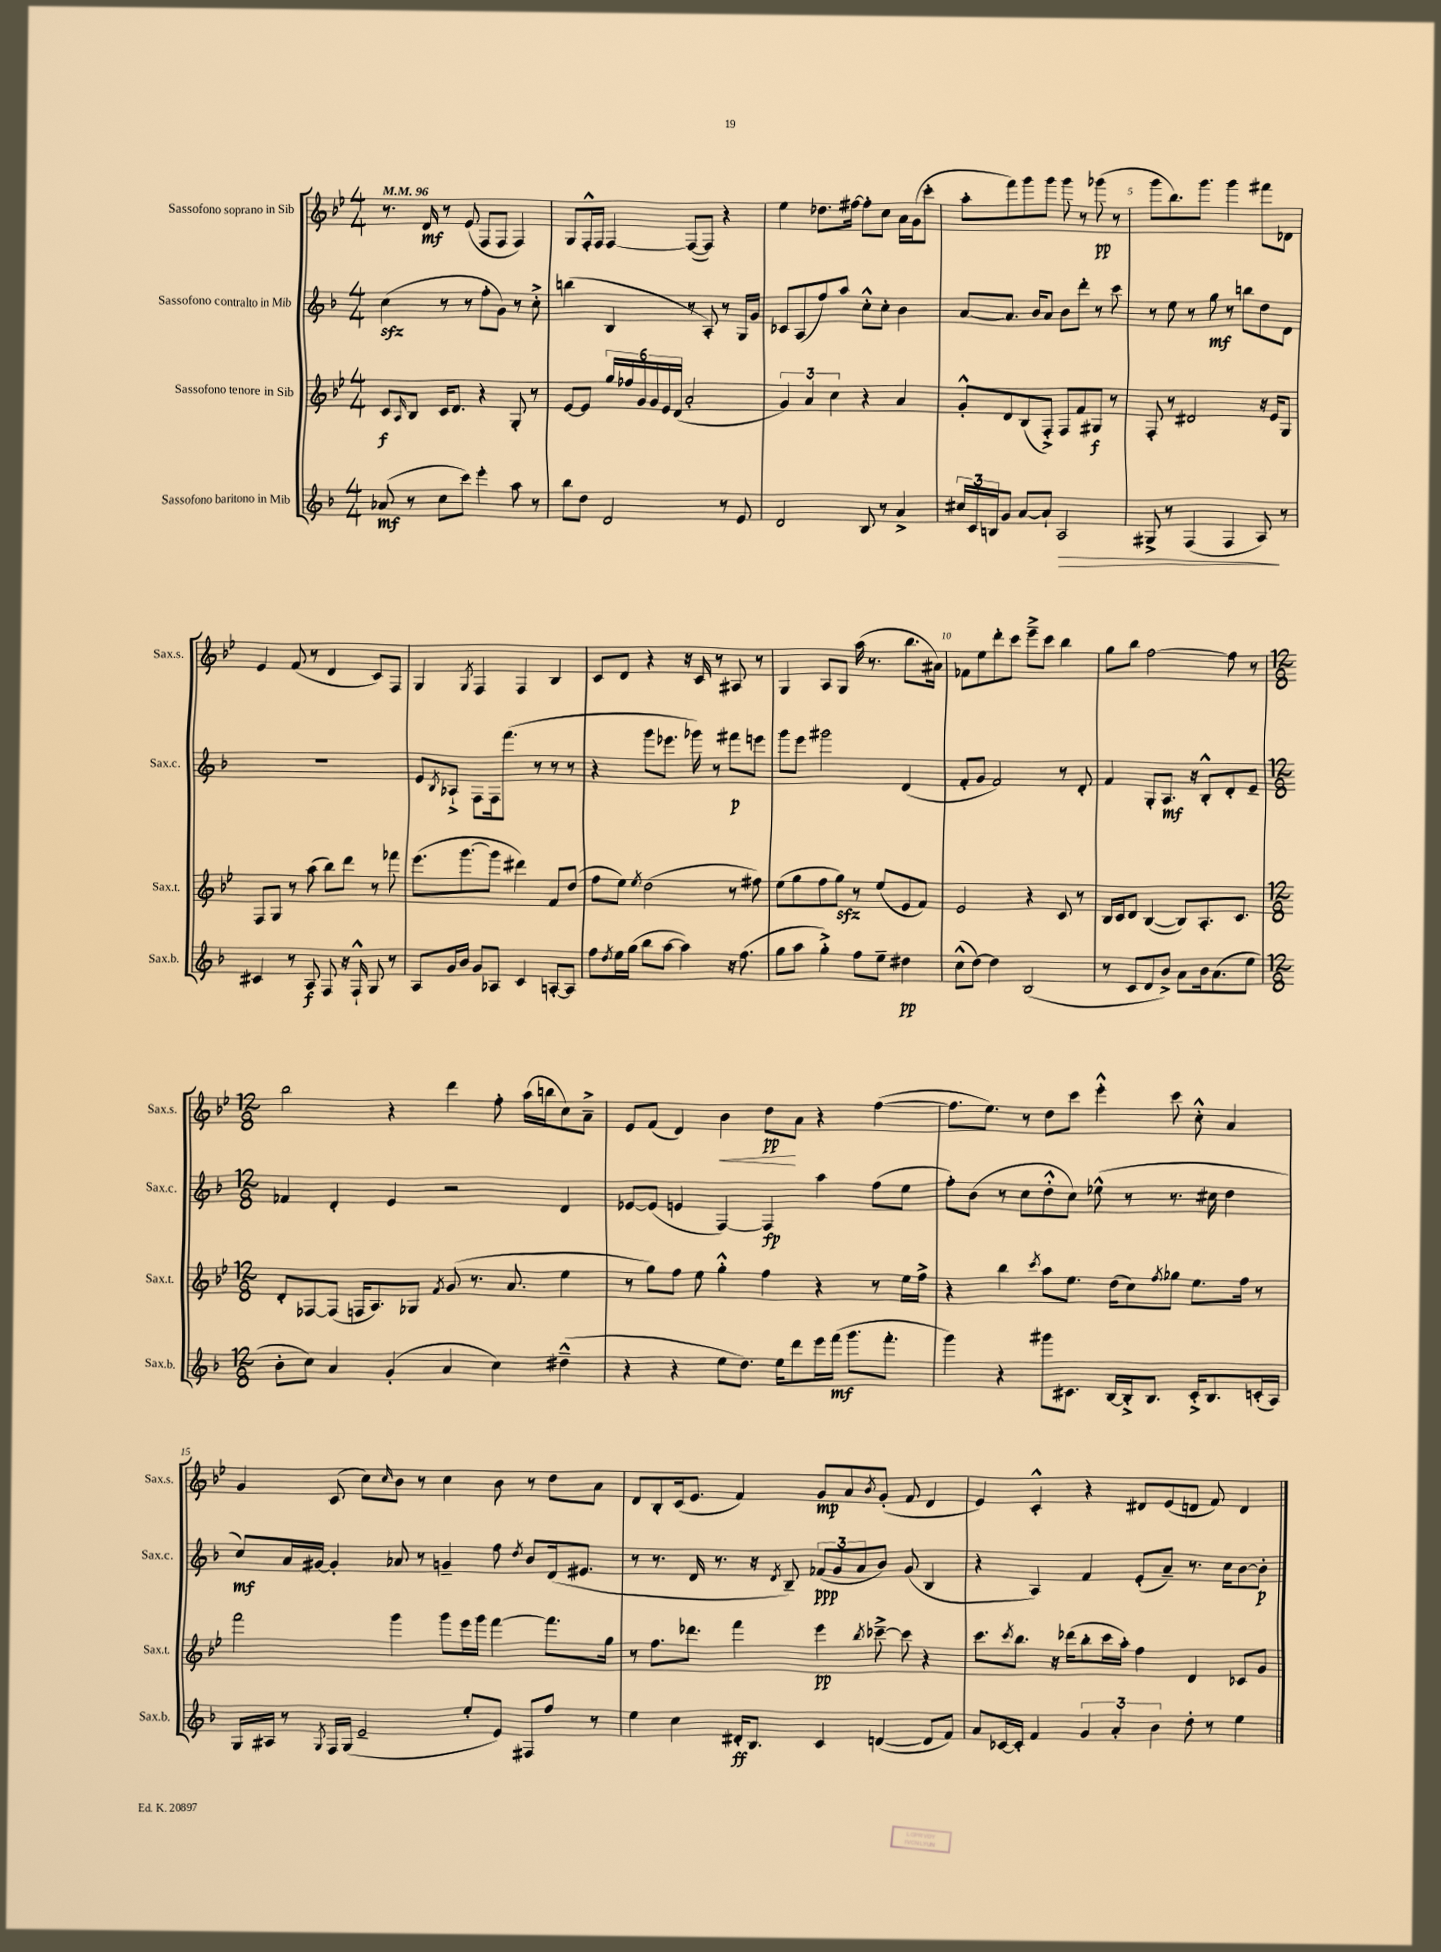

**kern	**kern	**kern	**kern
*staff4	*staff3	*staff2	*staff1
*clefG2	*clefG2	*clefG2	*clefG2
*k[b-]	*k[b-e-]	*k[b-]	*k[b-e-]
*M4/4	*M4/4	*M4/4	*M4/4
*MM96	*MM96	*MM96	*MM96
(8a-/	8c/L	(4cc\	8.r
.	16qqA/	.	.
8r	8B-/J	.	.
.	.	.	16d/
8cc\L	16c/LK	8r	8r
.	8.d/J	.	.
8ccc\J)	.	8r	(8e-/
4eee'\	4r	8ff'\L	8F/L
.	.	8g\J)	8F/J
8aa\	8G'/	8r	4F/)
8r	8r	8cc'^\	.
=	=	=	=
8bb-\L	[8e-/L	(4bb\	8G/L
8dd\J	8e-/]J	.	16F'^^/L
.	.	.	16F/JJ
2d/	24gg/LL	4B-/	[4F/
.	24ff-/	.	.
.	24g/	.	.
.	24g/	.	.
.	24e-/	.	.
.	(24d/JJ	.	.
.	2a'/	8r	(8F/_L
.	.	8A'/)	8F/]J)
8r	.	8r	4r
8e/	.	16G/LL	.
.	.	16g/JJ	.
=	=	=	=
2d/	6g/)	8c-/L	4ee-\
.	.	(8A/	.
.	6a/	.	.
.	.	8ff/)	8.dd-\L
.	6cc\	.	.
.	.	8aa/J	.
.	.	.	[16ff#\Jk
8B-/	4r	8cc'^^\L	8ff#'\]L
8r	.	8cc'\J	8cc\J
4a^/	4a/	4b-\	16a\LL
.	.	.	(16g\J
.	.	.	8ccc'\J
=	=	=	=
24cc#/LL	8g'^^/L	[8a/L	8aa'\L
24c/	.	.	.
24B/J	.	.	.
8g/J	8d/	8.a/]J	8fff\)
[8a/L	(8B-/	.	8ggg\
.	.	16b-/LK	.
8a`/]J	8F'^/J)	8a/J	8ggg\J
2A/	8F/L	8b-\L	8ggg\
.	8f/	8ddd'\J	8r
.	8G#/J	8r	(8ggg-\
.	8r	8ccc\	8r
=	=	=	=
8G#^/	8F'/	8r	8ggg\L
8r	8r	8ee\	8.bb-\)
(4F/	2d#/	8r	.
.	.	.	8.ggg\J
.	.	8gg\	.
4F/	.	8r	4ggg\
.	.	8bb\L	.
8A/)	16r	8dd\	8fff#\L
.	16e-/LK	.	.
8r	8G/J	8d\J	8d-\J
=	=	=	=
4c#/	8F/L	1r	4e-/
.	8G/J	.	.
8r	8r	.	(8f/
8A/	(8aa\	.	8r
8F/	8bb-\L)	.	4d/
16r	8ddd\J	.	.
16F`^^/	.	.	.
8G/	8r	.	8c/L)
8r	8fff-\	.	8F/J
=	=	=	=
8A/L	(8.eee-\L	8e/L	4G/
.	.	8qB-/	.
16g/L	.	8A-`^/J	.
16b-/JJ	[8.ggg\	.	.
.	.	.	8qG/
8g/L	.	8F\L	4F/
8A-/J	8ggg\]J	16F\k	.
.	.	(8.fff\J	.
4c/	4ddd#\)	.	4F/
.	.	8r	.
[8A'/L	8f/L	8r	4B-/
8A/]J	(8dd/J	8r	.
=	=	=	=
8ff\L	8ff\L	4r	8c/L
8qdd/	.	.	.
16ee\L	8ee-\J)	.	8d/J
(16gg\JJ	.	.	.
.	8qee-/	.	.
8bb-\L	(2dd\	8ggg\L	4r
[8aa\J	.	8.eee-\J	.
4aa\])	.	.	16r
.	.	16ggg-\)	16c/
.	.	8r	8r
16r	8r	8fff#\L	8A#/
(8.ff\	.	.	.
.	8ff#\)	8eee\J	8r
=	=	=	=
8gg\L	(8ee-\L	8ggg\L	4G/
8aa\J	8gg\	8eee\J	.
4gg'^\)	8ff\	2ggg#\	8A/L
.	8gg\J)	.	8G/J
8ff\L	8r	.	(16aa\
.	.	.	8.r
8ee~\J	(8ee-/L	.	.
4dd#\	8e-/	(4d/	8.bb-\L
.	8f/J)	.	.
.	.	.	16a#\Jk)
=	=	=	=
(8cc^^\L	2e-/	8f'/L	8f-\L
[8dd\J)	.	8g/J	8ee-\
4dd\]	.	2f/)	8ddd'\
.	.	.	8ccc\J
(2B-/	4r	.	8eee-~^\L
.	.	.	8ccc\J
.	8c/	8r	4bb-\
.	8r	8d'/	.
=	=	=	=
8r	16B-/LL	4f/	8gg\L
.	16c/J	.	.
8c/L	8d/J	.	8bb-\J
8d/	([4B-/	8G'/L	[2ff\
8b-^/J)	.	8.A/J	.
8a\L	8B-/]L)	.	.
.	.	16r	.
16b-\k	8.A'/	8B-'^^/L	.
(8.a\	.	.	.
.	.	8d'/	8ff\]
.	8.c/J	.	.
8ee\J	.	8e~/J	8r
=	=	=	=
*M12/8	*M12/8	*M12/8	*M12/8
8b-'\L	8d'/L	4f-/	2bb-\
8cc\J)	[8F-/	.	.
4a/	(8F-/]J	4d'/	.
.	16F/LK	.	.
.	8.A/)	.	.
(4g'/	.	4e/	4r
.	8G-/J	.	.
.	8qf/	.	.
4a/	(8g/	2r	4ddd\
.	8.r	.	.
4cc\)	.	.	8ff'\
.	8.a/	.	.
.	.	.	(16aa\LL
.	.	.	16bb\J
(4dd#~^^\	4ee-\	4d/	8cc\)
.	.	.	8a~^\J
=	=	=	=
4r	8r	[8e-/L	8e-/L
.	8gg\L)	(8e-/]J	(8f/J
4r	8ff\J	4e/	4d/)
.	8ee-\	.	.
8ee\L	4gg'^^\	[4F/)	4b-\
8.dd\J)	.	.	.
.	4ff\	4F/]	8dd\L
16ee\LK	.	.	.
8ddd\	.	.	8a\J
16eee\L	4r	4aa\	4r
(16fff\JJ	.	.	.
8.ggg\L	.	.	.
.	8r	(8ff\L	([4ff\
8.fff'\J	.	.	.
.	16ee-\LL	8ee\J	.
.	16ff^\JJ	.	.
=	=	=	=
4ggg\)	4r	8ff'\L)	8.ff\]L
.	.	(8b-\J	.
.	.	.	8.ee-\J)
4r	4bb-\	8r	.
.	.	8cc\L	8r
.	8qccc/	.	.
8ggg#\L	8aa\L	8dd'^^\	8dd\L
8.c#\J	8.ee-\J	8cc\J)	8ccc\J
.	.	(8ee-^^\	4eee-'^^\
[16B-/LL	(16dd\LK	.	.
16B-'^/]J	8cc\)	8r	.
8.B-/J	.	.	.
.	8qff/	.	.
.	8gg-\J	8.r	8ccc\
16c#'^/LK	8.ee-\L	.	8cc'^^\
8.B-/	.	16cc#\	.
.	.	4dd\	4a/
.	16ff\Jk	.	.
(16c'/L	8r	.	.
16A/JJ)	.	.	.
=	=	=	=
16G/LL	2fff\	8cc/L)	4g/
16A#/JJ	.	.	.
8r	.	16a/L	.
.	.	[16g#/JJ	.
8qG/	.	.	.
16F/LL	.	4g#'/]	(8c/
(16G/JJ	.	.	.
2e~/	.	.	8cc\L)
.	.	.	16qqcc/
.	4ggg\	8a-/	8b-\J
.	.	8r	8r
.	8ggg\L	4g~/	4cc\
8ee'/L	16eee-\L	.	.
.	16ggg\JJ	.	.
8e/J)	[4fff\	8ff\	8b-\
.	.	8qdd/	.
8F#/L	.	8b-/L	8r
8ff/J	8.fff\]L	(16d/k	8dd\L
.	.	8.e#/J	.
8r	.	.	8a\J
.	16gg\Jk	.	.
=	=	=	=
4ee\	8r	8r	8d/L
.	8.ff\L	8.r	8B-'/
4cc\	.	.	(16c/k
.	8.ddd-\J	16d/	8.e-/J
.	.	8.r	.
16d#'/LK	4fff\	.	4f/)
8.B-/J	.	16r	.
.	.	8qd/	.
.	.	8B-~/)	.
4c/	4eee-\	(12f-/L	8g/L
.	.	12g/	.
.	.	.	8a/
.	.	12a/	.
.	8qbb-/	.	8qb-/
([4d/	[8ccc-~^\	8b-/J)	(8g'/J
.	8ccc-\]	(8g/	8f/
8d/]L	4r	4B-/	4d/
8f/J)	.	.	.
=	=	=	=
8a/L	8.ccc\L	4r	4e-/)
[16c-/L	.	.	.
.	8qccc/	.	.
16c-'/]JJ	8.bb-\J	.	.
4f/	.	4A/)	4c'^^/
.	16r	.	.
.	(16ddd-\LK	.	.
6g/	8bb-'\	4f/	4r
.	16ccc\L	.	.
6a'/	.	.	.
.	16aa'\JJ)	.	.
.	4ff\	(8e'/L	8d#/L
6b-\	.	.	.
.	.	8a~/J)	(8e-/
8dd'\	4d/	8.r	8d/J
8r	.	.	8f/)
.	.	16cc\LK	.
4ee\	8c-/L	[8b-\	4d/
.	8g/J	8b-'\]J	.
==	==	==	==
*-	*-	*-	*-
